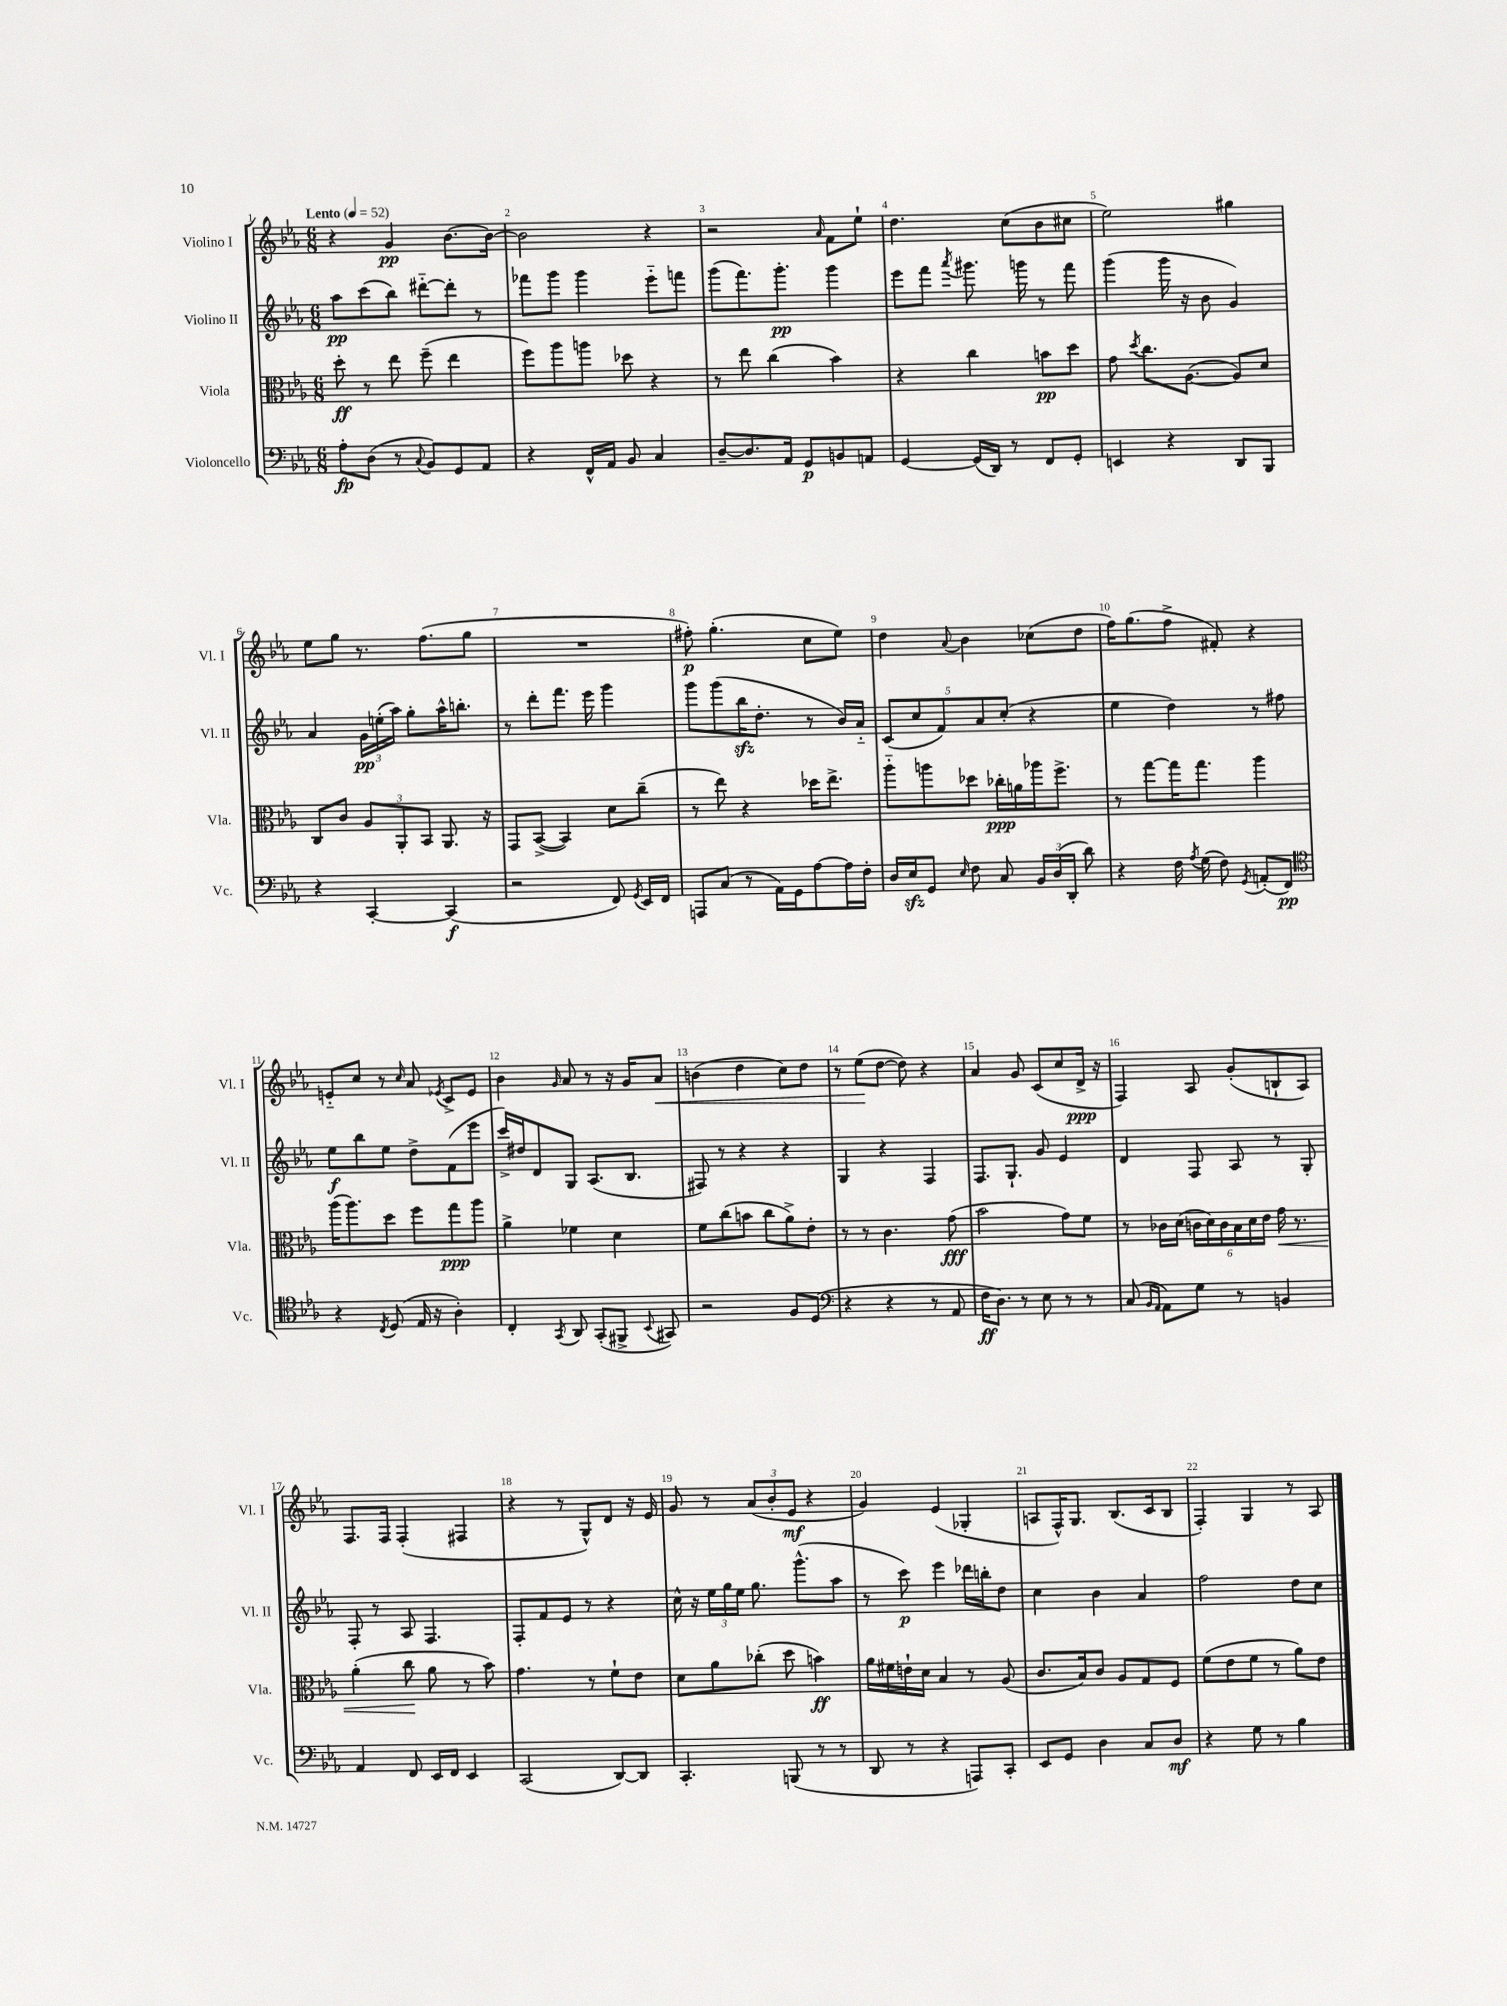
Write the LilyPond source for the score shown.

<<
\new StaffGroup <<
\new Staff = "s0" \with { instrumentName = "Violino I" shortInstrumentName = "Vl. I" } {
    \clef treble \key ees \major \numericTimeSignature \time 6/8 \tempo "Lento" 4 = 52
    \autoBeamOff r4 g'4\pp bes'8.[~ bes'16]~ |
    bes'2 r4 |
    r2 \grace { aes'16 } f'8[ ees''8]-! |
    d''4. c''8[( bes'8 cis''8] |
    ees''2) gis''4 |
    ees''8[ g''8] r8. f''8.[( g''8] |
    R2. |
    fis''8-.\p) g''4.-.( c''8[ ees''8]) |
    d''4 \appoggiatura { aes'8 } bes'4 ces''8[( d''8] |
    f''16[) g''8.( f''8]-> fis'8-.) r4 |
    e'8[-_ c''8] r8 \grace { c''16 } aes'8 \acciaccatura { ees'8 } c'8[-> ees'8] |
    bes'4 \grace { g'16 } aes'8 r8 r16 g'16[ aes'8]\< |
    b'4( d''4 c''8[) d''8] |
    r8 ees''8[\!( d''8]~ d''8) r4 |
    aes'4 g'8 c'8[( c''8 d'16]->\ppp r16 |
    f4) aes8 g'8[-.( b8-! aes8]) |
    f8.[ f16] f4-.( fis4 |
    r4 r8 g8[-^) d'8] r16 ees'16 |
    g'8 r8 \tuplet 3/2 { aes'8[( bes'8-. ees'8]\mf } r4 |
    g'4) ees'4( ges4-. |
    a8[ f16-^) g8.] bes8.[( c'16 bes8] |
    f4-.) g4 r8 aes8 \bar "|." |
}
\new Staff = "s1" \with { instrumentName = "Violino II" shortInstrumentName = "Vl. II" } {
    \clef treble \key ees \major \numericTimeSignature \time 6/8
    \autoBeamOff aes''8[\pp c'''8( bes''8]) dis'''8[~-_ dis'''8]-. r8 |
    fes'''8[ g'''8] g'''4 ees'''8[-_ f'''8] |
    g'''8[( f'''8.) g'''8.]-.\pp g'''4 |
    ees'''8[ f'''8] \acciaccatura { aes'''8 } gis'''8. g'''16 r8 f'''8 |
    g'''4( g'''16 r16 bes'8 g'4) |
    aes'4 \tuplet 3/2 { g'16[\pp e''16-.( aes''16]) } g''8[-. aes''16-^ b''8.]-. |
    r8 d'''8[-. f'''8.] ees'''16 g'''4 |
    g'''8[ g'''8( bes''16\sfz d''8.]-. r8 bes'16[) aes'16]-_ |
    \tuplet 5/4 { c'8[( c''8 f'8) aes'8 c''8]-.( } r4 |
    ees''4 d''4) r8 fis''8 |
    ees''8[\f bes''8 ees''8] d''8[-> f'8( ees'''8] |
    c'''16[->) dis''16 d'8 g8] aes8.[( bes8.] |
    fis8) r8 r4 r4 |
    g4 r4 f4 |
    f8.[ g8.]-! g'8 ees'4 |
    d'4 f8 aes8 r8 g8-. |
    f8-. r8 aes8 f4. |
    f8[-. f'8 ees'8] r8 r4 |
    c''16-^ r16 \tuplet 3/2 { ees''16[ g''16 ees''16] } g''8. g'''8.[-^( aes''8] |
    r8 c'''8\p) ees'''4 des'''16[ b''16-. d''8] |
    c''4 bes'4 aes'4 |
    f''2 d''8[ c''8] \bar "|." |
}
\new Staff = "s2" \with { instrumentName = "Viola" shortInstrumentName = "Vla." } {
    \clef alto \key ees \major \numericTimeSignature \time 6/8
    \autoBeamOff d''8-.\ff r8 ees''8 f''8--( ees''4 |
    f''8[) aes''8 a''8] des''8 r4 |
    r8 ees''8 c''4( bes'4) |
    r4 c''4 b'8[\pp d''8] |
    g'8 \acciaccatura { d''8 } c''8.[ aes8.]~( aes8[) d'8] |
    c8[ c'8] \tuplet 3/2 { aes8[ aes,8-. bes,8] } aes,8. r16 |
    g,8[ bes,8]~->( bes,4) d'8[ c''8]--( |
    r8 ees''8) r4 des''16[ ees''8.]-> |
    aes''8[-_ a''8 des''8] ces''16[-.\ppp a'16 aes''16 f''8.]-> |
    r8 g''8[~ g''16 g''8.] aes''4 |
    aes''16[( aes''8.) d''8] f''8[ g''8\ppp aes''8] |
    aes'4-> fes'4 d'4 |
    f'8[ c''8( b'8] c''8[ aes'8->) ees'8]-. |
    r8 r8 c'4. g'8\fff( |
    bes'2 g'8[) f'8] |
    r8 ces'16[ d'16]( \tuplet 6/4 { c'16[ d'16) c'16 bes16 d'16 ees'16] } g'16\< r8. |
    aes'4-.( c''8\! aes'8 r8 bes'8) |
    g'4. r8 f'8[-! ees'8] |
    d'8[ aes'8 ces''8]-.( d''8 b'4\ff) |
    aes'16[ fis'16 e'16-! d'16] bes4 r8 aes8( |
    c'8.[ bes16) c'8] aes8[ g8 f8] |
    f'8[( ees'8 f'8] r8 aes'8[) ees'8] \bar "|." |
}
\new Staff = "s3" \with { instrumentName = "Violoncello" shortInstrumentName = "Vc." } {
    \clef bass \key ees \major \numericTimeSignature \time 6/8
    \autoBeamOff aes8[-.\fp d8]( r8 \appoggiatura { c8 } bes,8[) g,8 aes,8] |
    r4 f,16[-^ aes,16] bes,8 c4 |
    d8[~-- d8. aes,16] g,8[\p b,8 a,8] |
    g,4~ g,16[( d,16]) r8 f,8[ g,8]-. |
    e,4 r4 d,8[ bes,,8] |
    r4 c,4~-. c,4\f( |
    r2 f,8) \acciaccatura { g,8 } ees,16[ f,16] |
    a,,8[ c8]( r8 aes,16[) g,16 aes8~ aes16 f16]-. |
    d16[ ees16\sfz g,8] \grace { ees16 } f8 c8 \tuplet 3/2 { bes,16[ d16( d,16]-. } d'8) |
    r4 f16 \acciaccatura { aes8 } g16( f8) \acciaccatura { g,8 } a,8[-.( f,8]\pp) |
    \clef tenor r4 \acciaccatura { c8 } d8( ees16 r16 aes4-.) |
    c4-. \acciaccatura { g,8 } aes,8 g,8[-.( fis,8]-> \appoggiatura { bes,8 } gis,8) |
    r2 f8[ d8]( |
    \clef bass r4 r4 r8 aes,8 |
    f16[\ff d8.]) r8 ees8 r8 r8 |
    c8( \grace { bes,16[ aes,16] } aes,8[) g8] r8 b,4 |
    aes,4 f,8 ees,16[ f,16] ees,4 |
    c,2( d,8[~) d,8] |
    c,4.-. b,,8( r8 r8 |
    d,8 r8 r4 a,,8[) c,8]-. |
    ees,8[ g,8] d4 c8[ d8]\mf |
    r4 g8 r8 bes4 \bar "|." |
}
>>
>>
\layout { \context { \Score \override BarNumber.break-visibility = ##(#f #t #t) barNumberVisibility = #all-bar-numbers-visible } }
